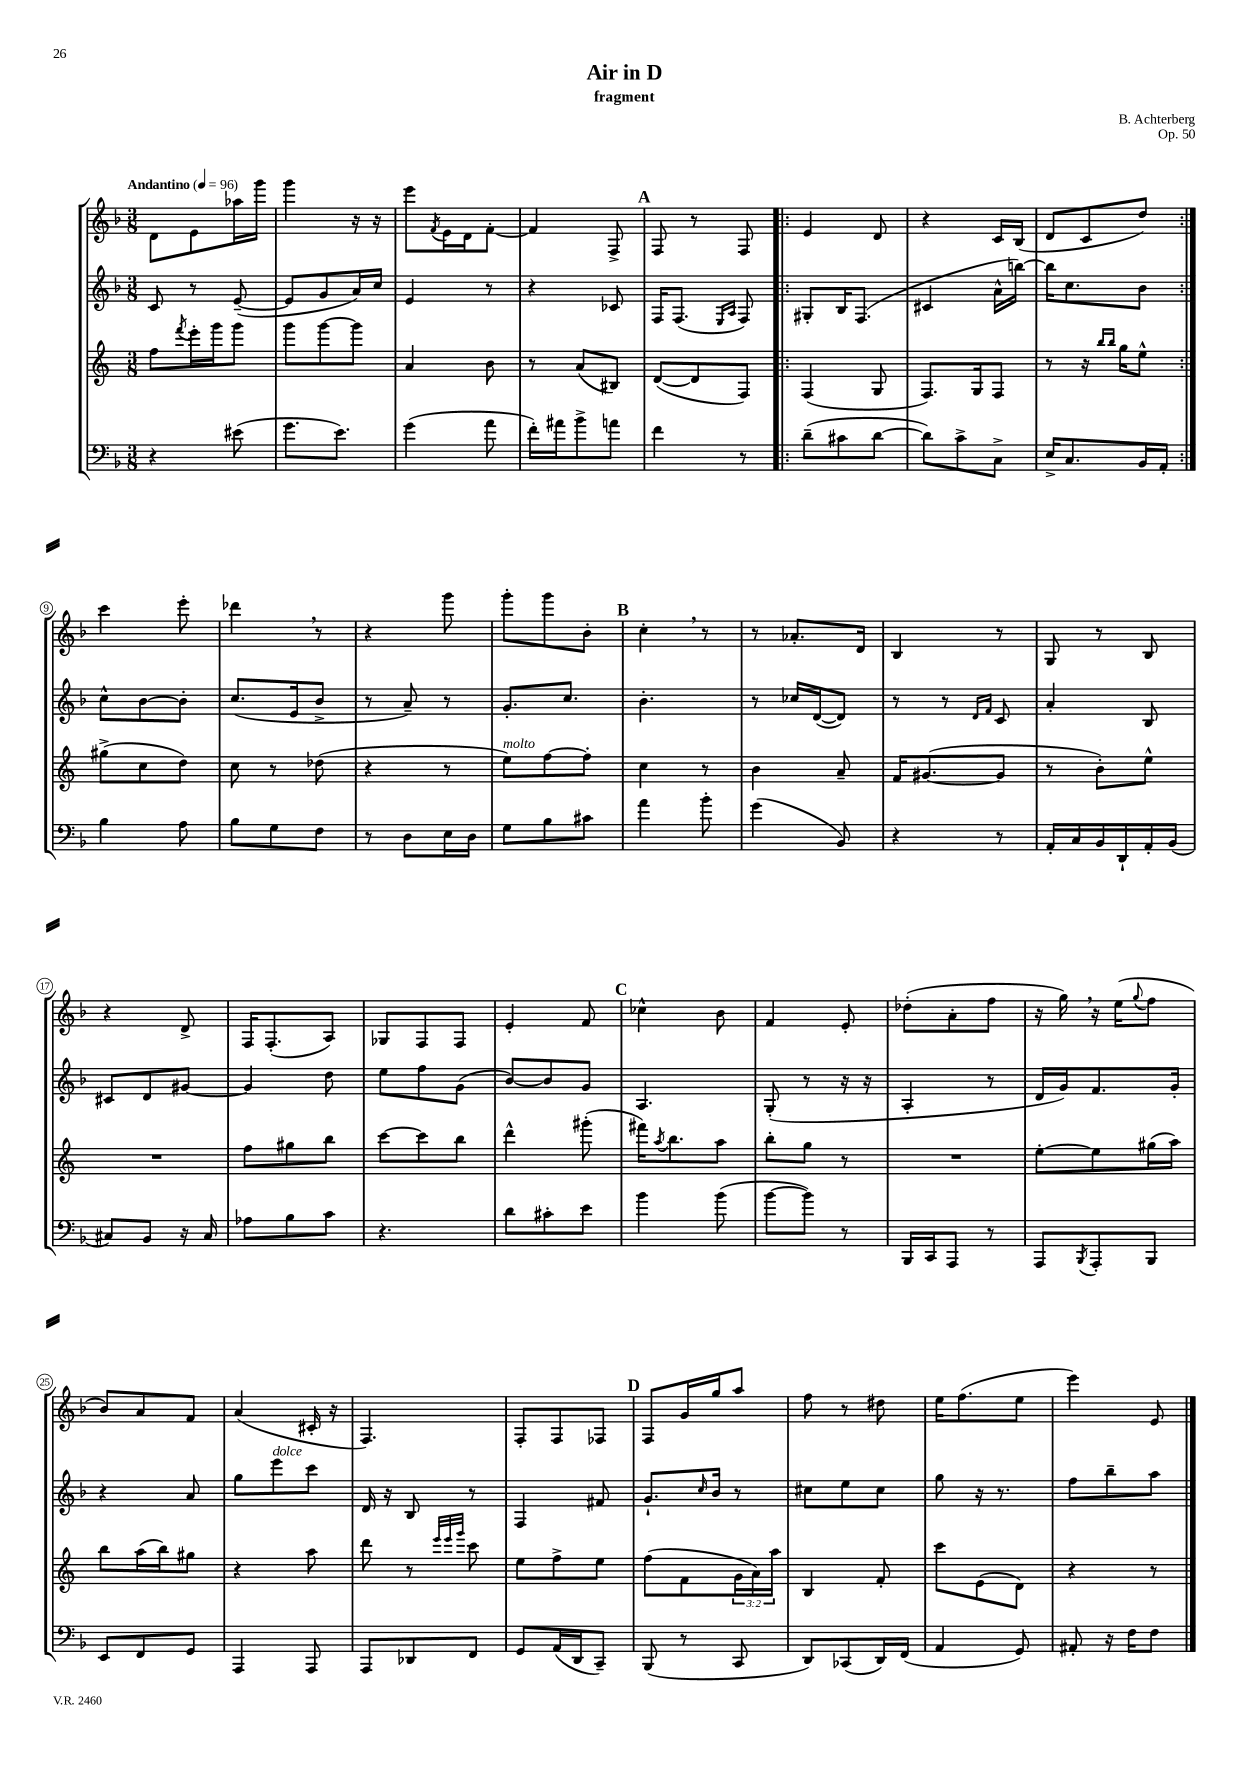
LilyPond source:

\header { title = "Air in D" composer = "B. Achterberg" subtitle = "fragment" opus = "Op. 50" }
<<
\new StaffGroup <<
\new Staff = "s0" {
    \clef treble \key f \major \numericTimeSignature \time 3/8 \tempo "Andantino" 4 = 96
    d'8 e'8 aes''16 g'''16 |
    g'''4 r16 r16 |
    e'''8 \acciaccatura { f'8 } e'16 d'16 f'8~-. |
    f'4 f8-> |
    \mark \markup { \bold "A" } f8 r8 f8 |
    \repeat volta 2 { e'4 d'8 |
    r4 c'16 bes16( |
    d'8 c'8 d''8) | }
    c'''4 e'''8-. |
    des'''4 \breathe r8 |
    r4 g'''8 |
    g'''8-. g'''8 bes'8-. |
    \mark \markup { \bold "B" } c''4-. \breathe r8 |
    r8 aes'8.-. d'16 |
    bes4 r8 |
    g8 r8 bes8 |
    r4 d'8-> |
    f16 f8.-.( a8) |
    ges8 f8 f8 |
    e'4-. f'8 |
    \mark \markup { \bold "C" } ces''4-^ bes'8 |
    f'4 e'8-. |
    des''8-.( a'8-. f''8 |
    r16 g''16) \breathe r16 e''16( \appoggiatura { g''8 } f''8 |
    bes'8) a'8 f'8 |
    a'4( cis'16-. r16 |
    f4.) |
    f8-. f8 fes8 |
    \mark \markup { \bold "D" } f8 g'16 g''16 a''8 |
    f''8 r8 dis''8 |
    e''16 f''8.( e''8 |
    e'''4) e'8 \bar "|." |
}
\new Staff = "s1" {
    \clef treble \key f \major \numericTimeSignature \time 3/8
    c'8 r8 e'8~--( |
    e'8 g'8 a'16) c''16 |
    e'4 r8 |
    r4 ces'8 |
    \mark \markup { \bold "A" } f16 f8.( \grace { e16 a16 } f8) |
    \repeat volta 2 { gis8-. bes16 f8.( |
    cis'4 a'16-^ b''16~) |
    b''16 c''8. bes'8 | }
    c''8-^ bes'8~ bes'8-. |
    c''8.( e'16 bes'8-> |
    r8 a'8--) r8 |
    g'8.-. c''8. |
    \mark \markup { \bold "B" } bes'4.-. |
    r8 ces''16 d'16~( d'8) |
    r8 r8 \grace { d'16 f'16 } c'8 |
    a'4-. bes8 |
    cis'8 d'8 gis'8~ |
    gis'4 d''8 |
    e''8 f''8 g'8( |
    bes'8~) bes'8 g'8 |
    \mark \markup { \bold "C" } a4. |
    g8-.( r8 r16 r16 |
    a4-. r8 |
    d'16 g'16) f'8. g'16-. |
    r4 a'8 |
    g''8 e'''8^\markup { \italic "dolce" } c'''8 |
    d'16 r16 bes8 r8 |
    f4 fis'8 |
    \mark \markup { \bold "D" } g'8.-! \grace { c''16 } bes'16 r8 |
    cis''8 e''8 cis''8 |
    g''8 r16 r8. |
    f''8 bes''8-- a''8 \bar "|." |
}
\new Staff = "s2" {
    \clef treble \key c \major \numericTimeSignature \time 3/8 \override Staff.TupletNumber.text = #tuplet-number::calc-fraction-text
    f''8 \acciaccatura { f'''8 } e'''16-. g'''16 g'''8 |
    g'''8 g'''8~ g'''8 |
    a'4 b'8 |
    r8 a'8( bis8) |
    \mark \markup { \bold "A" } d'8~( d'8 f8) |
    \repeat volta 2 { f4( g8 |
    f8.) g16 f8 |
    r8 r16 \grace { b''16 b''16 } g''16 e''8-^ | }
    gis''8->( c''8 d''8) |
    c''8 r8 des''8( |
    r4 r8 |
    e''8^\markup { \italic "molto" }) f''8~ f''8-. |
    \mark \markup { \bold "B" } c''4 r8 |
    b'4 a'8-- |
    f'16 gis'8.~( gis'8 |
    r8 b'8-.) e''8-^ |
    R4. |
    f''8 gis''8 b''8 |
    c'''8~ c'''8 b''8 |
    d'''4-^ gis'''8-.( |
    \mark \markup { \bold "C" } fis'''16) \acciaccatura { a''8 } b''8. a''8 |
    b''8-. g''8 r8 |
    R4. |
    e''8~-. e''8 gis''16( a''16) |
    b''8 a''16( b''16) gis''8 |
    r4 a''8 |
    d'''8 r8 \grace { e'''32 e'''32 g'''32 } c'''8 |
    e''8 f''8-> e''8 |
    \mark \markup { \bold "D" } f''8( f'8 \tuplet 3/2 { g'16 a'16) a''16 } |
    b4 f'8-. |
    c'''8 e'8( d'8) |
    r4 r8 \bar "|." |
}
\new Staff = "s3" {
    \clef bass \key f \major \numericTimeSignature \time 3/8
    r4 eis'8( |
    g'8. e'8.) |
    g'4( a'8 |
    f'16-.) ais'16 bes'8-> a'8 |
    \mark \markup { \bold "A" } f'4 r8 |
    \repeat volta 2 { d'8--( cis'8 d'8~ |
    d'8) c'8-> c8-> |
    e16-> c8. bes,16 a,16-. | }
    bes4 a8 |
    bes8 g8 f8 |
    r8 d8 e16 d16 |
    g8 bes8 cis'8 |
    \mark \markup { \bold "B" } a'4 bes'8-. |
    g'4( bes,8) |
    r4 r8 |
    a,16-. c16 bes,16 d,16-! a,16-. bes,16( |
    cis8) bes,8 r16 cis16 |
    aes8 bes8 c'8 |
    r4. |
    d'8 cis'8-. e'8 |
    \mark \markup { \bold "C" } bes'4 bes'8( |
    bes'8~ bes'8) r8 |
    bes,,16 c,16 a,,8 r8 |
    a,,8 \acciaccatura { bes,,8 } a,,8-. bes,,8 |
    e,8 f,8 g,8 |
    a,,4 a,,8 |
    a,,8 des,8 f,8 |
    g,8 a,16( d,16 c,8--) |
    \mark \markup { \bold "D" } bes,,8( r8 c,8 |
    d,8) ces,8( d,16) f,16( |
    a,4 g,8) |
    ais,8-. r16 f16 f8 \bar "|." |
}
>>
>>
\layout { \context { \Score \override BarNumber.stencil = #(make-stencil-circler 0.1 0.3 ly:text-interface::print) } }
